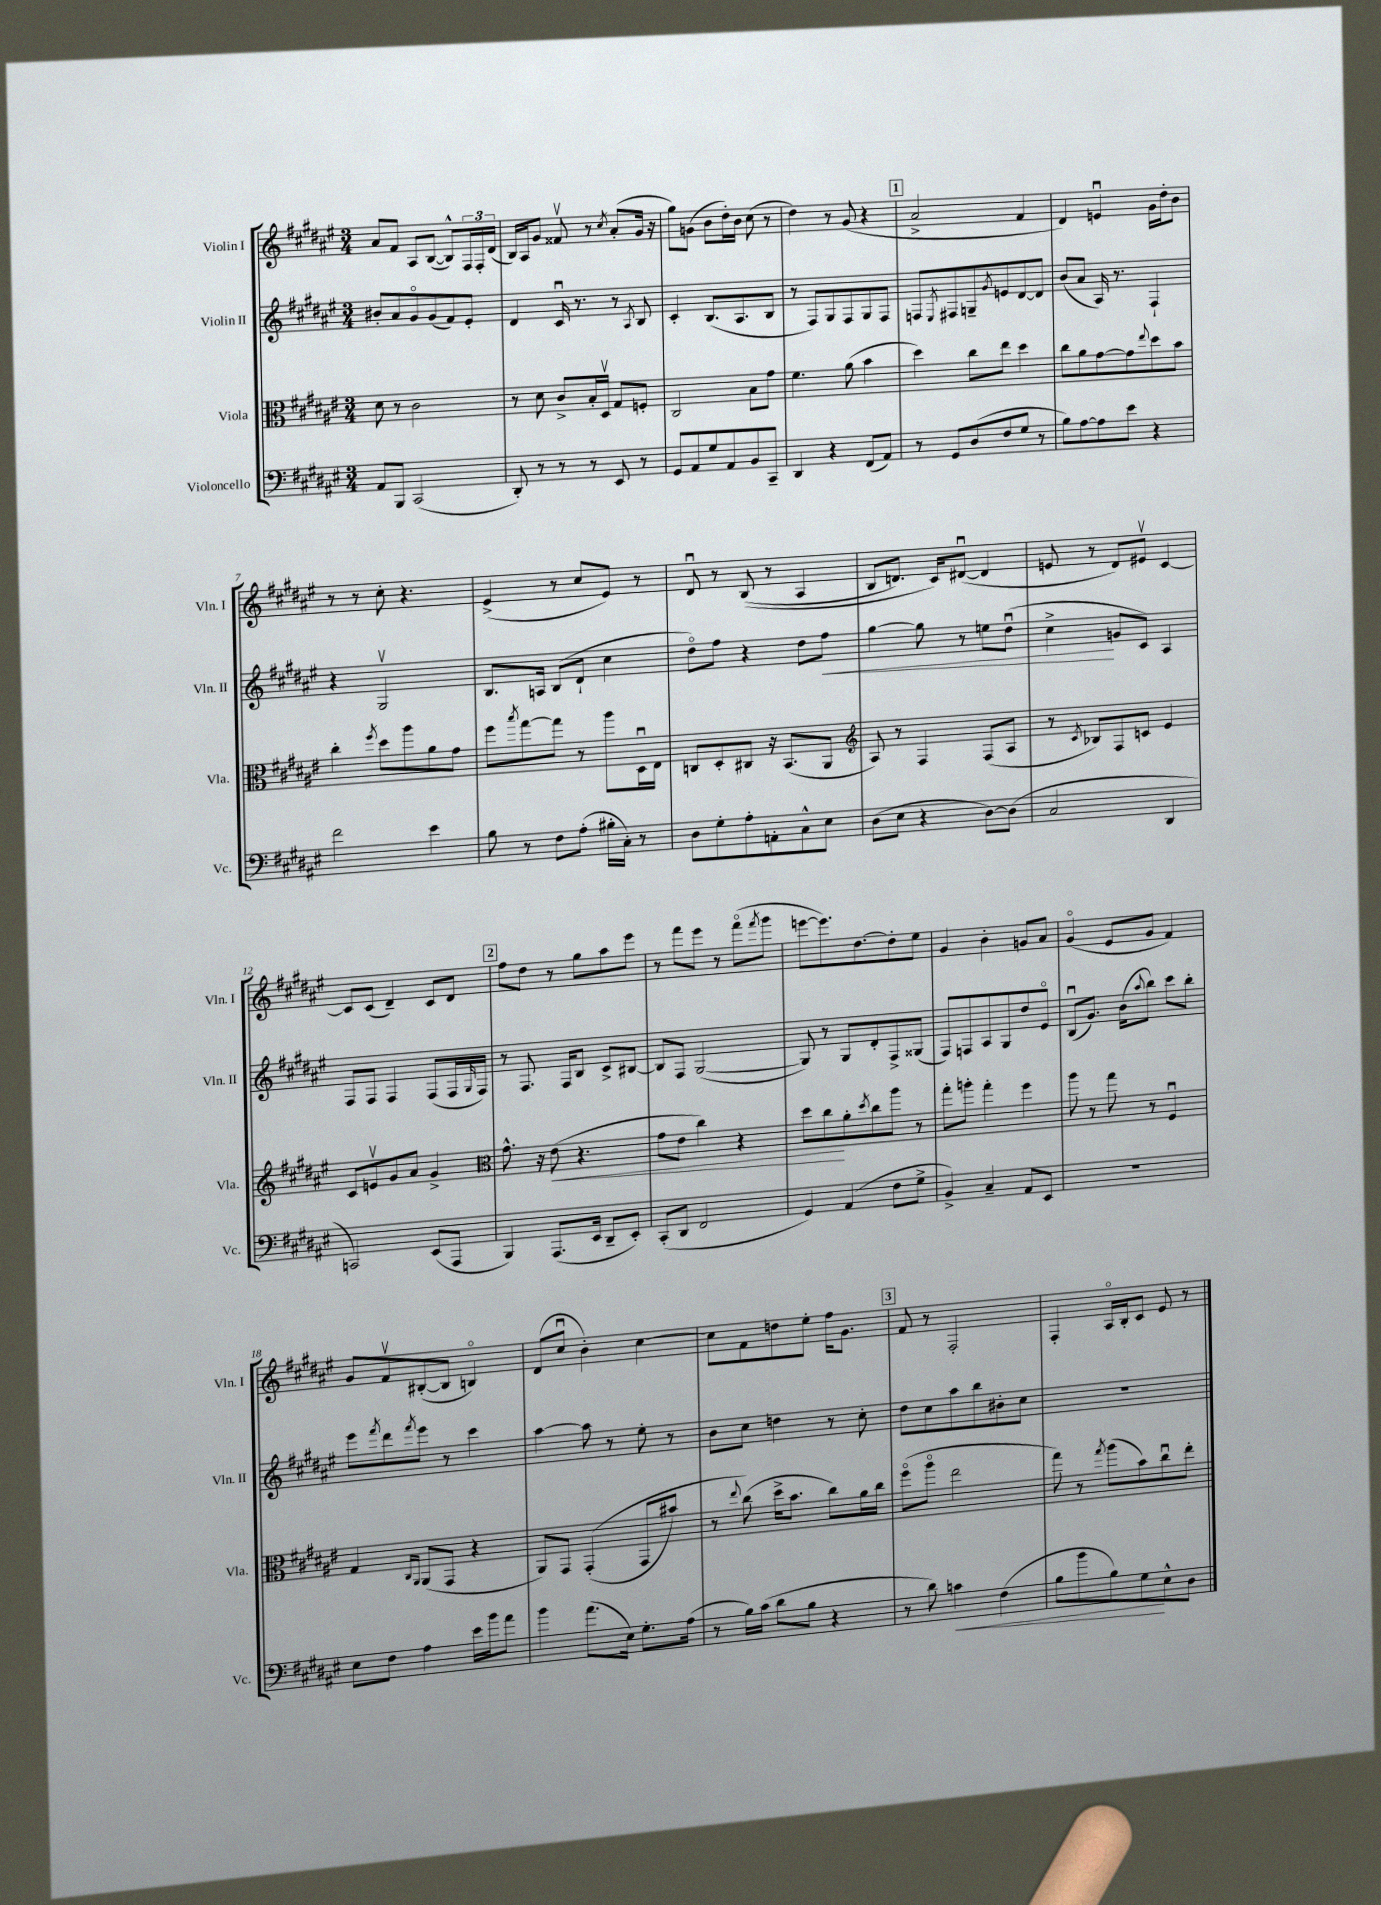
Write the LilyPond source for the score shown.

<<
\new StaffGroup <<
\new Staff = "s0" \with { instrumentName = "Violin I" shortInstrumentName = "Vln. I" } {
    \clef treble \key fis \major \numericTimeSignature \time 3/4
    ais'8 fis'8 ais8 b8~( b8-^) \tuplet 3/2 { fis16 fis16-. dis'16( } |
    b16) ais16 gis'8 fisis'8\upbow r8 \acciaccatura { cis''8 } ais'8-.( gis'16 r16 |
    gis''8) g'8( b'8 dis''16-.) b'16 cis''8( r8 |
    dis''4) r8 gis'8( r4 |
    \mark \markup { \box "1" } ais'2-> fis'4 |
    dis'4) e'4\downbow gis'16 dis''16-. b'8 |
    r8 r8 cis''8-. r4. |
    eis'4->( r8 cis''8 eis'8) r8 |
    dis'8\downbow r8 b8(\( r8 ais4 |
    b8 d'8.) cis'16\) dis'8~\downbow( dis'4 |
    e'8 r8 dis'8) eis'8\upbow cis'4~ |
    cis'8 cis'8( dis'4--) cis'8 dis'8 |
    \mark \markup { \box "2" } fis''8 dis''8 r8 gis''8 ais''8 eis'''8 |
    r8 fis'''8 eis'''8 r8 fis'''8\flageolet( \acciaccatura { fis'''8 } gis'''8 |
    e'''8~ e'''8.) dis''8.~ dis''8-. eis''8 |
    gis'4 b'4-. g'8 ais'8 |
    gis'4\flageolet( eis'8 gis'8 fis'4) |
    gis'8 fis'8\upbow bis8~-.( bis8 b4\flageolet) |
    dis'8( cis''8\downbow b'4-.) cis''4~ |
    cis''8 fis'8 d''8 eis''8-. fis''16 gis'8. |
    \mark \markup { \box "3" } fis'8 r8 fis2-. |
    fis4-. ais16\flageolet b16-. cis'8 eis'8 r8 \bar "|." |
}
\new Staff = "s1" \with { instrumentName = "Violin II" shortInstrumentName = "Vln. II" } {
    \clef treble \key fis \major \numericTimeSignature \time 3/4
    bis'8-. ais'8 gis'8\flageolet gis'8( fis'8) eis'8-. |
    dis'4 cis'16\downbow r8. r8 \acciaccatura { ais8 } b8 |
    cis'4-. b8.( ais8. b8 |
    r8 fis8) gis8 fis8 gis8 fis8 |
    \mark \markup { \box "1" } f8 \acciaccatura { eis8 } fis8 g8-- \acciaccatura { gis'8 } e'8 dis'8~ dis'8 |
    b'8( ais'8 ais16) r8. fis4-! |
    r4 gis2\upbow |
    b8. a16 b8( dis'8-! cis''4 |
    dis''8\flageolet) fis''8 r4 dis''8 fis''8\< |
    gis''4~ gis''8 r8 e''8 dis''8\downbow( |
    cis''4->\! g'8 cis'8) ais4 |
    fis8 fis8 fis4 fis8( fis16 \grace { gis16 } fis16) |
    \mark \markup { \box "2" } r8 fis8. fis16 b8 cis'8-> bis8~ |
    bis8 fis8 gis2~( |
    gis8) r8 gis8 dis'8-. fis8-> gisis8( |
    fis8) f8 ais8 gis8 dis''8 eis'8\flageolet |
    b8\downbow( gis'8.) b'16( \appoggiatura { ais''8 } b''8) cis'''8 b''8-. |
    eis'''8 \acciaccatura { fis'''8 } dis'''8 \acciaccatura { fis'''8 } eis'''8 r8 cis'''4 |
    ais''4~ ais''8 r8 eis''8-. r8 |
    b'8 cis''8 d''4 r8 cis''8-. |
    \mark \markup { \box "3" } dis''8 cis''8 ais''8 b''8 bis'8-. cis''8 |
    R2. \bar "|." |
}
\new Staff = "s2" \with { instrumentName = "Viola" shortInstrumentName = "Vla." } {
    \clef alto \key fis \major \numericTimeSignature \time 3/4
    dis'8 r8 cis'2 |
    r8 dis'8 cis'8-> b16-. dis16\upbow gis8 f8-. |
    cis2 b8 gis'8 |
    fis'4. ais'8( b'4 |
    \mark \markup { \box "1" } dis''4) cis''8 eis''8 dis''4 |
    cis''8 ais'8 gis'8~ gis'8 \appoggiatura { eis''8 } dis''8 b'8 |
    cis''4-. \acciaccatura { fis''8 } dis''8 ais''8 ais'8 gis'8 |
    fis''8 \acciaccatura { b''8 } gis''8~ gis''8 r8 ais''8 dis16\downbow eis16 |
    c8 dis8-. cis8 r16 b,8.( ais,8 |
    \clef treble ais8) r8 fis4 fis8( ais8 |
    r8 \acciaccatura { cis'8 } bes8) fis8 c'8 eis'4 |
    cis'8 e'8\upbow gis'8 ais'8 gis'4-> |
    \mark \markup { \box "2" } \clef alto gis'8.-^ r16 eis'8\<( r4. |
    gis'8 eis'8 cis''4) r4 |
    dis''8 cis''8\! ais'8-. \acciaccatura { dis''8 } cis''8 ais''8 r8 |
    gis''8-. a''8-. gis''4-. fis''4 |
    ais''8 r8 gis''8 r8 fis4\downbow |
    gis4 \grace { cis16 ais,16 } ais,8( gis,8 r4 |
    ais,8) gis,8 gis,4-.(\( gis,8 bis'8) |
    r8 \appoggiatura { eis''8 } cis''8(\) dis''16-> b'8. cis''8) ais'16 cis''16 |
    \mark \markup { \box "3" } fis''8\flageolet( ais''8\flageolet eis''2 |
    gis''8) r8 \acciaccatura { gis''8 } ais''8( b'8) cis''8\downbow eis''8-. \bar "|." |
}
\new Staff = "s3" \with { instrumentName = "Violoncello" shortInstrumentName = "Vc." } {
    \clef bass \key fis \major \numericTimeSignature \time 3/4
    ais,8 b,,8 cis,2( |
    dis,8-.) r8 r8 r8 eis,8 r8 |
    gis,8 ais,8 gis8 ais,8 b,8 cis,8-- |
    dis,4 r4 fis,8( ais,8) |
    \mark \markup { \box "1" } r8 gis,8 dis8( fis8 gis8 r8 |
    b8) ais8~ ais8 eis'8 r4 |
    fis'2 eis'4 |
    b8 r8 fis8 ais8-.( bis16-. cis16-.) r8 |
    dis8 gis8-. ais8-. a,8-. cis8-^ eis8 |
    dis8( eis8 r4 dis8~) dis8( |
    cis2 dis,4 |
    c,2) eis,8( ais,,8 |
    \mark \markup { \box "2" } b,,4) ais,,8.( eis,16 dis,8-- eis,8-.) |
    cis,8-.( dis,8 fis,2 |
    gis,4) ais,4( fis8 gis8-> |
    b,4->) cis4-- ais,8 eis,8 |
    R2. |
    eis8 fis8 ais4 eis'16 b'16 ais'8 |
    b'4 ais'8.( eis16) gis8.-. ais16( |
    r8 b16) cis'16( dis'8 b8 r4 |
    \mark \markup { \box "3" } r8 dis'8) c'4\< fis4( |
    b8 b'8 b8) gis8\! eis8-^ dis8 \bar "|." |
}
>>
>>
